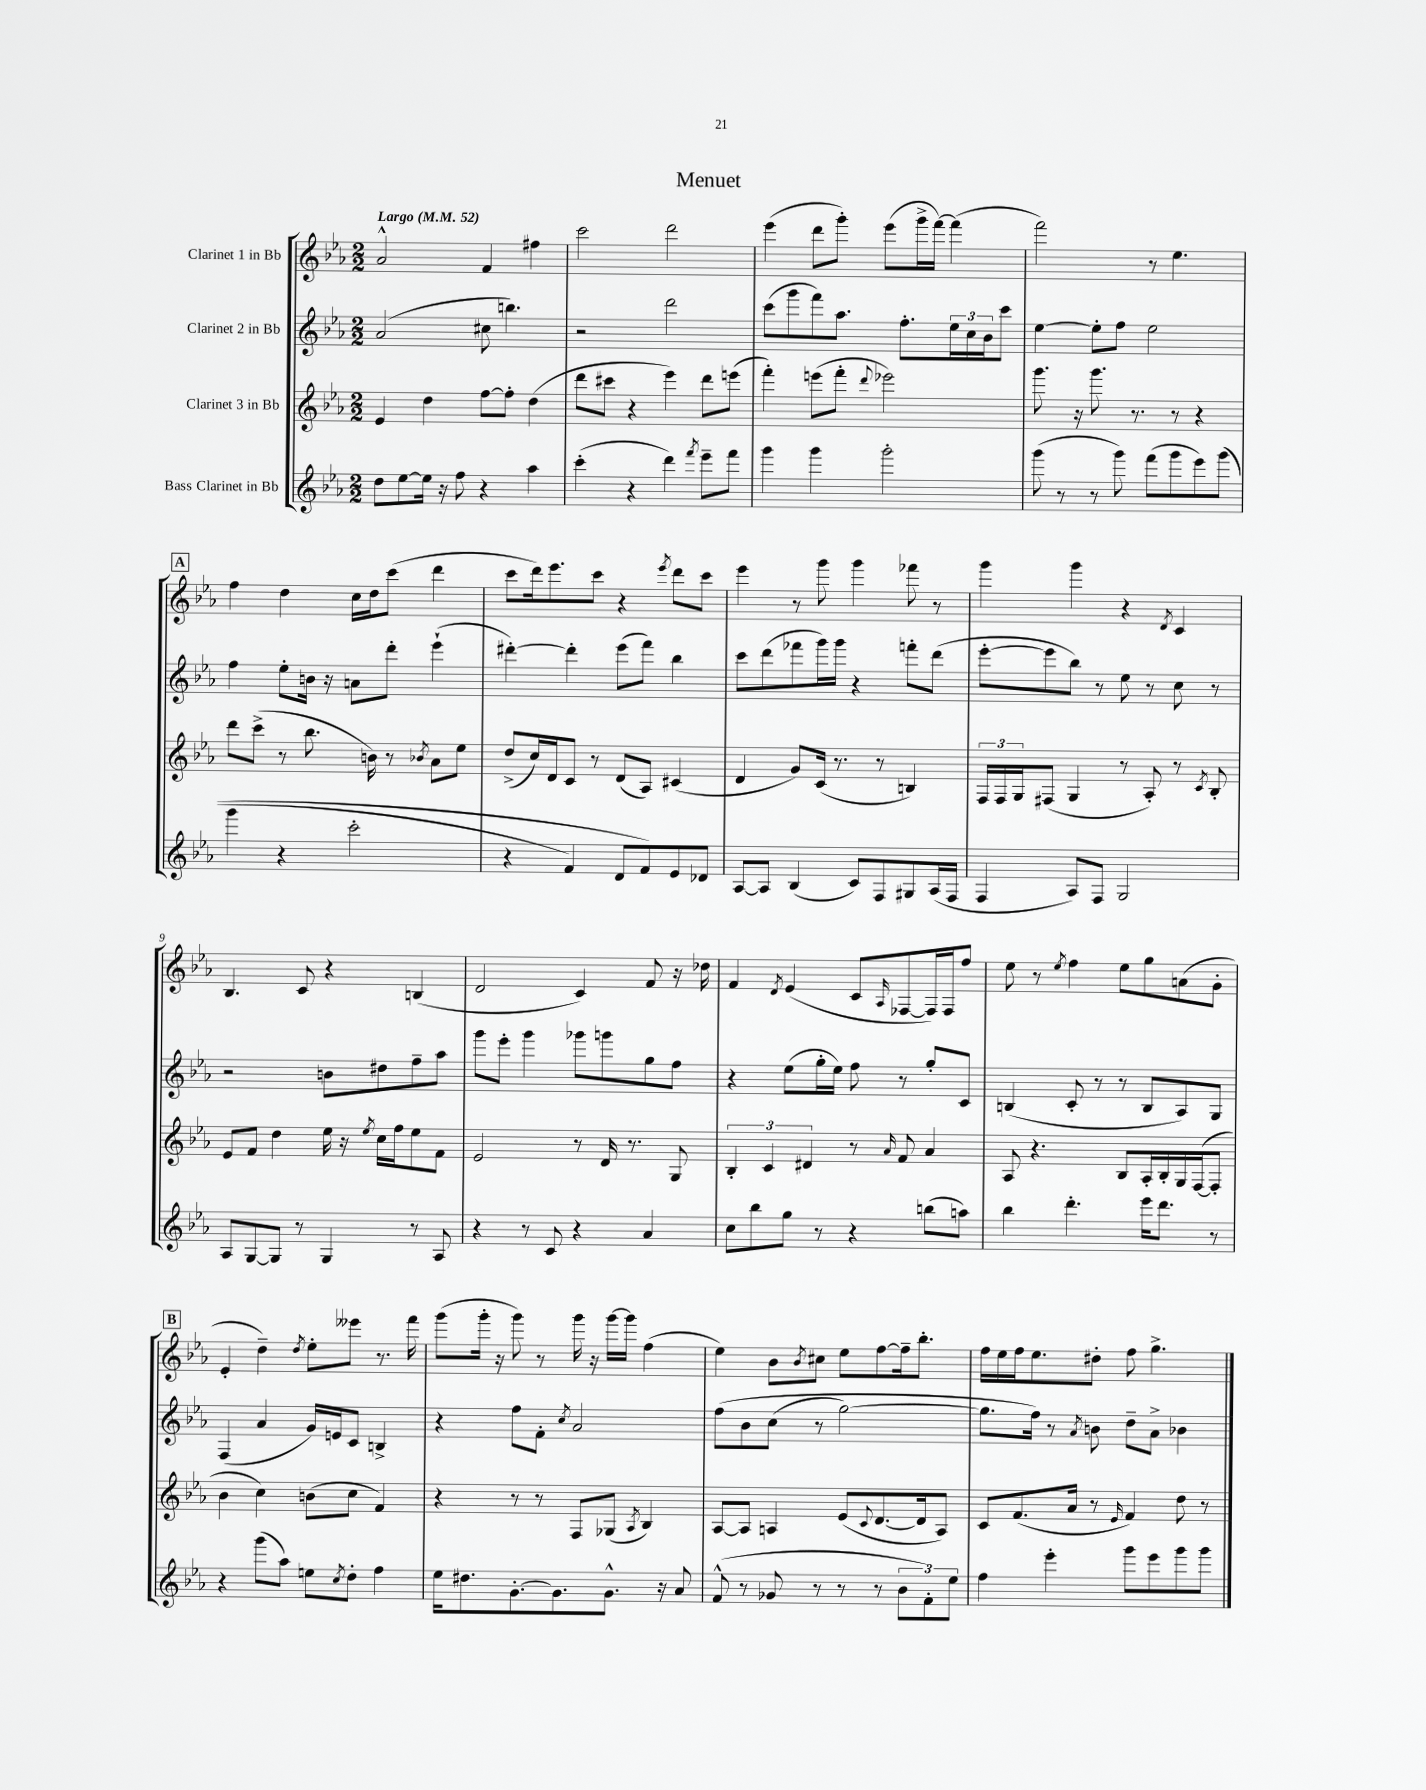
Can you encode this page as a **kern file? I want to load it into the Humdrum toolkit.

**kern	**kern	**kern	**kern
*staff4	*staff3	*staff2	*staff1
*clefG2	*clefG2	*clefG2	*clefG2
*k[b-e-a-]	*k[b-e-a-]	*k[b-e-a-]	*k[b-e-a-]
*M2/2	*M2/2	*M2/2	*M2/2
*MM52	*MM52	*MM52	*MM52
8dd	4e-	(2a-	2a-^^
[8ee-	.	.	.
16ee-]	4dd	.	.
16r	.	.	.
8ff	.	.	.
4r	[8ff	8cc#	4f
.	8ff']	4.bb)	.
4aa-	(4dd	.	4ff#
=	=	=	=
(4ccc'	8ddd	2r	2ccc
.	8ccc#	.	.
4r	4r	.	.
4ddd)	4eee-)	2ddd	2ddd
8qfff	.	.	.
8eee-~	8ddd	.	.
8fff	(8eee	.	.
=	=	=	=
4ggg	4fff')	(8ccc	(4eee-
.	.	8ggg	.
4ggg	(8eee	8fff)	8ddd
.	8fff'	8.aa-	8ggg')
.	8qqddd	.	.
2ggg'	2eee-)	.	(8eee-
.	.	8.ff'	.
.	.	.	16ggg^
.	.	.	[16fff)
.	.	24ee-	(4fff]
.	.	24cc	.
.	.	24b-	.
.	.	8ccc	.
=	=	=	=
(8ggg	8.ggg	[4ee-	2fff)
8r	.	.	.
.	16r	.	.
8r	8.ggg	8ee-']	.
8ggg)	.	8ff	.
.	8.r	.	.
(8fff	.	2ee-	8r
8ggg	8r	.	4.ee-
8eee-)	4r	.	.
&((8ggg	.	.	.
=	=	=	=
4ggg	8ddd	4ff	4ff
.	(8ccc^	.	.
4r	8r	8ee-'	4dd
.	8.bb-	16b	.
.	.	16r	.
2ccc'	.	8a	16cc
.	16b)	.	16dd
.	8r	8ddd'	(8ccc
.	8qb-	.	.
.	8a-	(4eee-`	4ddd
.	8ee-	.	.
=	=	=	=
4r	(8dd^	[4ddd#')	8ccc
.	16cc)	.	16ddd)
.	16d	.	8.eee-
4f)	8c	4ddd#']	.
.	8r	.	8ccc
8d	(8d	(8eee-	4r
8f&)	8A-)	8fff)	.
.	.	.	8qeee-
8e-	(4c#	4bb-	8ddd
8d-	.	.	8ccc
=	=	=	=
[8A-	4d	8ccc	4eee-
8A-]	.	(8ddd	.
(4B-	8g)	8fff-	8r
.	(16c	16ggg)	8ggg
.	8.r	16ggg	.
8c)	.	4r	4ggg
8F	8r	.	.
8G#	4B)	8fff'	8fff-
(16A-	.	(8ddd	8r
16F	.	.	.
=	=	=	=
4F	24F	[8eee-'	4ggg
.	24F	.	.
.	24G	.	.
.	(8F#	8eee-]	.
8A-)	4G	8bb-)	4ggg
8F	.	8r	.
2G	8r	8ee-	4r
.	8A-')	8r	.
.	.	.	8qd
.	8r	8cc	4c
.	8qc	.	.
.	8B-'	8r	.
=	=	=	=
8A-	8e-	2r	4.B-
[8G	8f	.	.
8G]	4dd	.	.
8r	.	.	8c
4G	16ee-	8b	4r
.	16r	.	.
.	8qee-	.	.
.	16cc	8dd#	.
.	16ff	.	.
8r	8ee-	8ff~	(4B
8A-	8f	8aa-	.
=	=	=	=
4r	2e-	8ggg	2d
.	.	8eee-'	.
8r	.	4ggg	.
8c	.	.	.
4r	8r	8ggg-	4c)
.	16d	8ggg	.
.	8.r	.	.
4a-	.	8gg	8f
.	8G	8ff	16r
.	.	.	16dd-
=	=	=	=
8cc	6B-'	4r	4f
8bb-	.	.	.
.	6c	.	.
.	.	.	8qd
8gg	.	(8ee-	(4e-
.	6d#	.	.
8r	.	16gg'	.
.	.	16ee-)	.
4r	8r	8ff	8c
.	16qqa-	.	16qqA-
.	8f	8r	[8F-
(8bb	4a-	8gg'	16F-])
.	.	.	16F-
8aa)	.	8c	8ff
=	=	=	=
4bb-	8A-	(4B	8ee-
.	4.r	.	8r
.	.	.	8qee-
4.ddd'	.	8c'	4ff
.	.	8r	.
.	8B-	8r	8ee-
16eee-	16A-'	8B	8gg
8.ddd	16B-'	.	.
.	16G	8A-)	(8a
.	([16F	.	.
8r	8F']	8G	8g'
=	=	=	=
4r	4b-	(4F	4e-'
(8ggg	4cc)	4a-	4dd~)
8aa-)	.	.	.
.	.	.	8qdd
8ee	(8b	16g)	8ee-'
.	.	16e	.
8qcc	.	.	.
8dd'	8cc	8c	8eee--
4ff	4f)	4B^	8.r
.	.	.	16fff
=	=	=	=
16ee-	4r	4r	(8ggg
8.dd#	.	.	.
.	.	.	16ggg'
.	.	.	16r
[8.g'	8r	8ff	8ggg)
.	8r	8f'	8r
8.g]	.	.	.
.	.	8qcc	.
.	8F	2a-	16ggg
.	.	.	16r
8.g^^	(8G-	.	[16ggg
.	.	.	16ggg]
.	8qA-	.	.
.	4B-)	.	(4ff
16r	.	.	.
8a-	.	.	.
=	=	=	=
(8f^^	[8A-	&(8ff	4ee-)
8r	8A-]	8b-	.
8g-	4A	(8cc	8b-
.	.	.	8qb-
8r	.	8r	8cc#
8r	(8e-	[2gg)	8ee-
.	8qqc	.	.
8r	[8.d	.	[8ff
12b-	.	.	16ff~]
.	16d]	.	8.bb-'
12f')	.	.	.
.	8A)	.	.
12ee-	.	.	.
=	=	=	=
4ff	8c	8.gg]	16ff
.	.	.	16ee-
.	(8.f	.	16ff
.	.	16ff&)	8.ee-
4eee-'	.	8r	.
.	16a-	.	.
.	.	8qa-	.
.	8r	8b	8dd#'
.	16qqe-	.	.
8ggg	4f)	8dd~	8ff
8eee-	.	8a-^	4.gg^
8ggg	8dd	4b-	.
8ggg	8r	.	.
==	==	==	==
*-	*-	*-	*-
